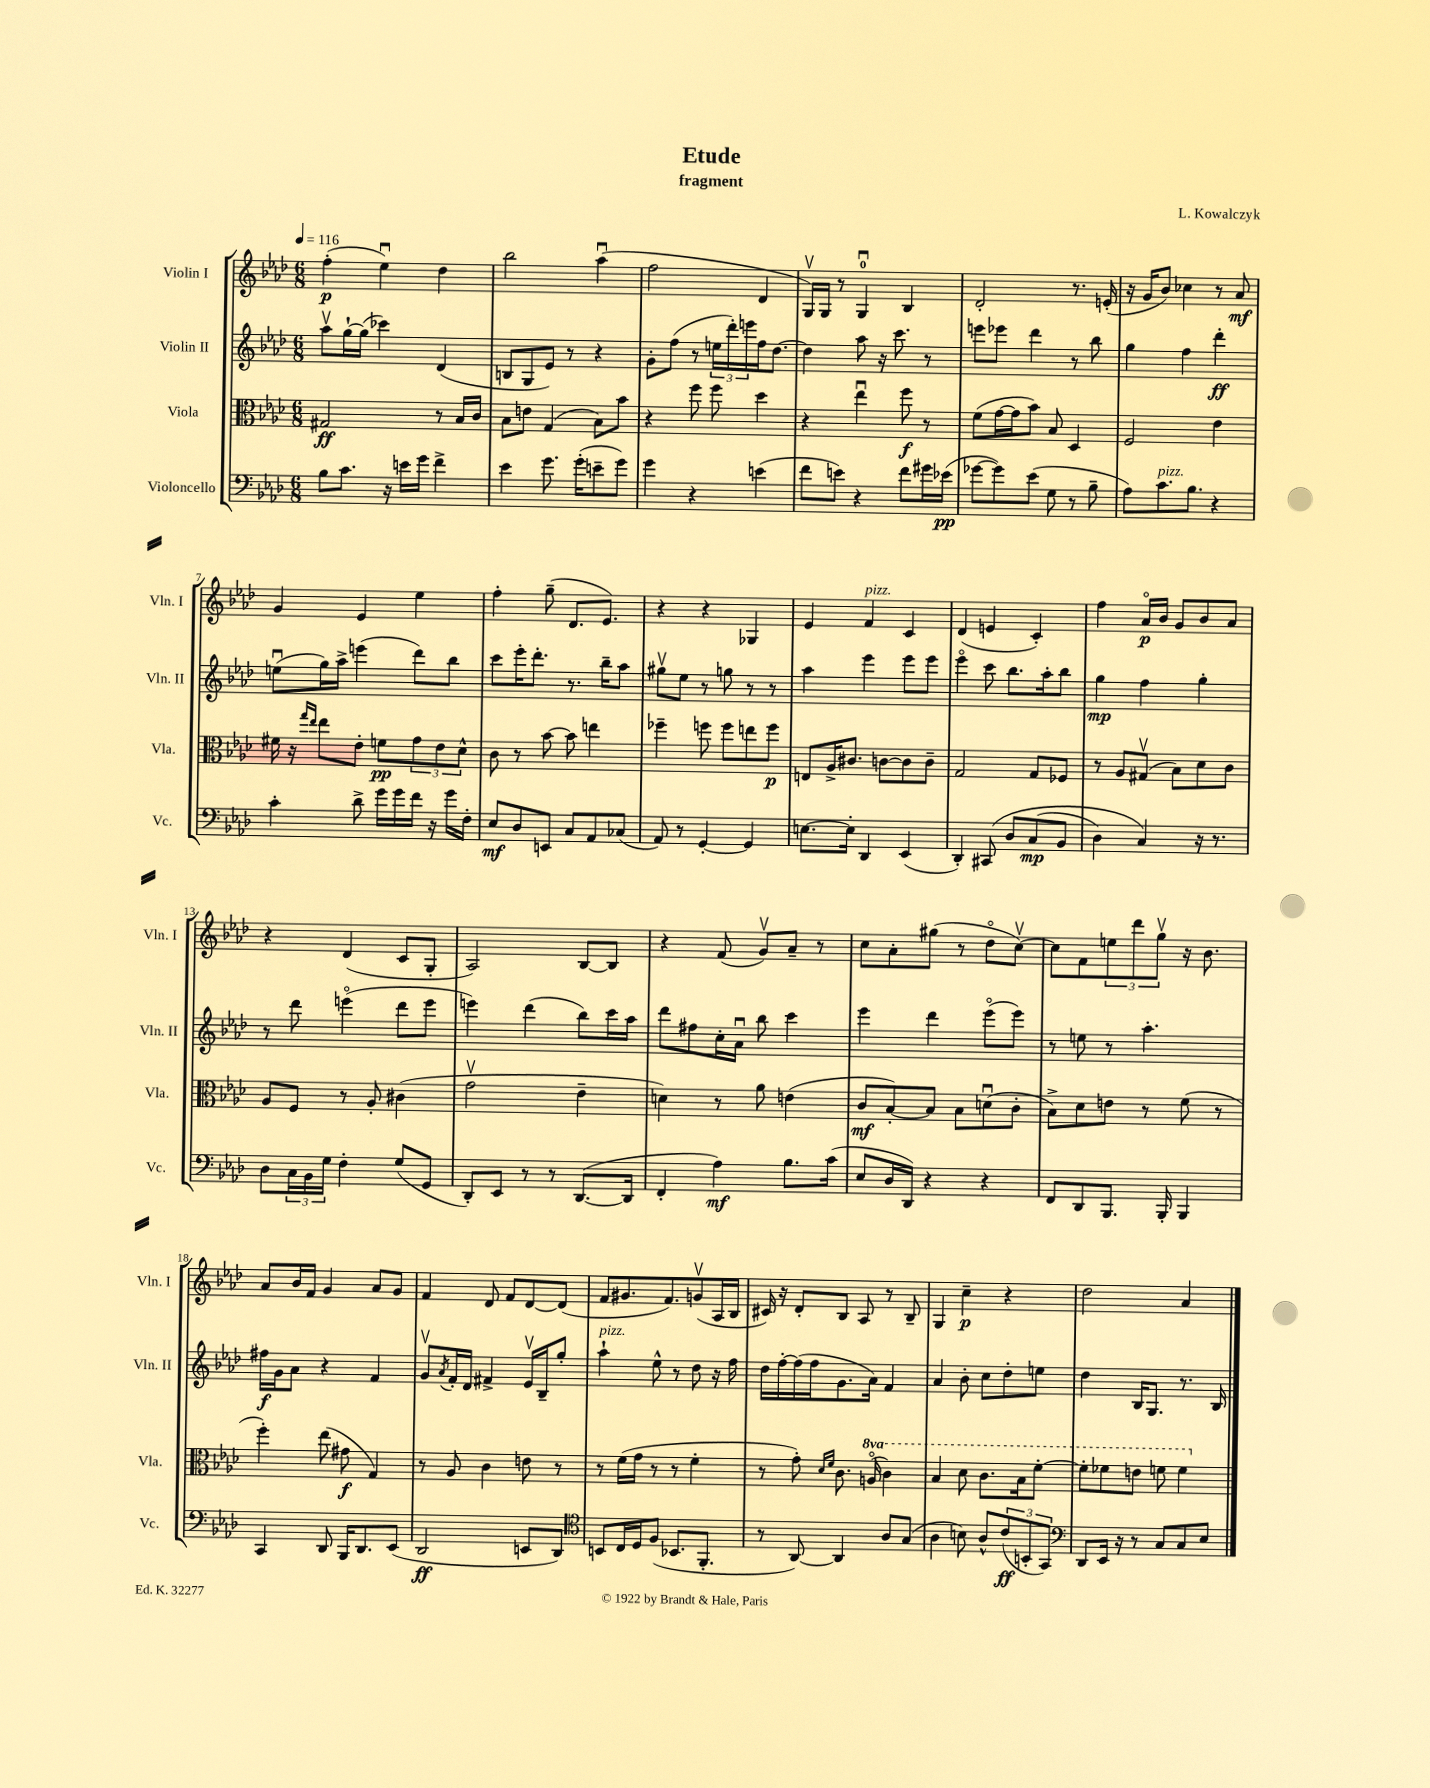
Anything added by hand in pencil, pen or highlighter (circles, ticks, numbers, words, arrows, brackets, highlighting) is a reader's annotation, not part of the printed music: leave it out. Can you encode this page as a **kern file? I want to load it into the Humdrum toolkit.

**kern	**kern	**kern	**kern
*staff4	*staff3	*staff2	*staff1
*clefF4	*clefC3	*clefG2	*clefG2
*k[b-e-a-d-]	*k[b-e-a-d-]	*k[b-e-a-d-]	*k[b-e-a-d-]
*M6/8	*M6/8	*M6/8	*M6/8
*MM116	*MM116	*MM116	*MM116
8B-	2G#	8aa-v	(4ff'
8.c	.	[16gg`	.
.	.	(16gg]	.
.	.	4ccc-)	4ee-u)
16r	.	.	.
16e	.	.	.
16g	.	.	.
4f^	8r	(4d-	4dd-
.	16B-	.	.
.	16c	.	.
=	=	=	=
4e-	8B-	8B	2bb-
.	8e	8G	.
8.g	(4G	8e-)	.
.	.	8r	.
(16g'	.	.	.
8e~	8B-)	4r	(4aa-u
8g)	8b-	.	.
=	=	=	=
4g	4r	8g'	2ff
.	.	(8ff	.
4r	8ff	8r	.
.	8ff	24ee	.
.	.	24ddd-')	.
.	.	24eee	.
(4e	4dd-	16ff	4d-
.	.	[8.dd-	.
=	=	=	=
8f	4r	4dd-]	16Gv)
.	.	.	16G
8e)	.	.	8r
4r	4ee-u	8aa-	4Gu
.	.	16r	.
.	.	8.ccc	.
8f	8ff	.	4B-
16g#	8r	8r	.
(16e-	.	.	.
=	=	=	=
[8g-	(8f	8eee	2d-'
8g-])	[16g	8eee-	.
.	16g]	.	.
(8e-	8b-)	4ddd-	.
8G	8B-	.	.
8r	4D-	8r	8.r
8B-~	.	8bb-	.
.	.	.	(16e'
=	=	=	=
8A-)	2F	4gg	16r
.	.	.	16g
8.c	.	.	8b-)
.	.	4ff	4cc-
8.B-	.	.	.
4r	4e-	4ddd-'	8r
.	.	.	8a-
=	=	=	=
4c'	16f#	(8eeu	4g
.	16r	.	.
.	16qqgg	.	.
.	16qqee-	.	.
.	8ee-	16gg)	.
.	.	16aa-^	.
8d-^	8e-'	(4eee	4e-
16g	8f	.	.
16g	.	.	.
16f	12g	8ddd-)	4ee-
16r	.	.	.
.	12e-	.	.
16g	.	8bb-	.
.	12d-^^	.	.
16F'	.	.	.
=	=	=	=
8E-	8c	8ccc	4ff'
8D-	8r	16eee-'	.
.	.	8.ddd-'	.
8EE	[8b-	.	(8gg~
8C	8b-]	8.r	8.d-
8AA-	4ee	.	.
.	.	16bb-~	8.e-)
(8C-	.	8aa-	.
=	=	=	=
8AA-)	4ff-~	8gg#v	4r
8r	.	8ee-	.
[4GG'	8ff	8r	4r
.	8ff	8gg	.
4GG]	8ee	8r	4G-
.	8ff	8r	.
=	=	=	=
[8.E	8E	4aa-	4e-
.	16A-^	.	.
16E']	8.c#	.	.
4DD-	.	4eee-	4f
.	[8c	.	.
(4EE-	8c]	8eee-	4c
.	8c~	8eee-	.
=	=	=	=
4DD-')	2G	4eee-o	(4d-
&(8CC#	.	8ccc	4e
8D-	.	8.bb-	.
(8C	8G	.	4c')
.	.	16aa-'	.
8BB-	8F-	8bb-	.
=	=	=	=
4D-)	8r	4gg	4ff
.	8A-	.	.
4C&)	(8G#v	4ff	16a-o
.	.	.	16b-
.	8B-)	.	8g
16r	8d-	4gg'	8b-
8.r	.	.	.
.	8c	.	8a-
=	=	=	=
8D-	8A-	8r	4r
24C	8F	8ddd-	.
24BB-	.	.	.
24G	.	.	.
4F'	8r	(4eeeo	(4d-
.	8A-'	.	.
(8G	(4c#	8ddd-	8c
8GG	.	8eee	8G'
=	=	=	=
8DD-')	2gv	4eee)	2A-)
8EE-	.	.	.
8r	.	(4ddd-	.
8r	.	.	.
([8.DD-	4e-~	8bb-)	[8B-
.	.	16ccc	8B-]
16DD-]	.	16aa-	.
=	=	=	=
4FF'	4d)	8ddd-	4r
.	.	8ff#	.
4A-)	8r	16cc'	(8f
.	.	16a-u	.
.	8a-	8bb-	8gv)
8.B-	(4e	4ccc	8a-~
.	.	.	8r
(16c	.	.	.
=	=	=	=
8E-	8c	4eee-	8cc
16D-	[8B-')	.	8a-'
16DD-)	.	.	.
4r	8B-]	4ddd-	(8gg#
.	8B-	.	8r
4r	(8du	(8eee-o	8dd-o
.	8c'	8eee-)	[8ccv)
=	=	=	=
8FF	8B-^)	8r	8cc]
8DD-	8d-	8ee	8f
8.BBB-	8e	8r	12ee
.	.	.	12ddd-
.	8r	4.aa-'	.
.	.	.	12ggv
16BBB-'	.	.	.
4BBB-	(8f	.	16r
.	.	.	8.b-
.	8r	.	.
=	=	=	=
4CC	4ff')	16ff#	8a-
.	.	16g	.
.	.	8a-	16b-
.	.	.	16f
8DD-	(8ee-	4r	4g
16BBB-	8g#	.	.
8.DD-	.	.	.
.	4G)	4f	8a-
(8EE-	.	.	8g
=	=	=	=
2DD-	8r	8gv	4f
.	.	8qa-	.
.	8A-	16f'	.
.	.	16d-	.
.	4c	4f#^	8d-
.	.	.	8f
8EE	8e	16e-v	[8d-
.	.	16B-~	.
8DD-)	8r	8gg'	(8d-]
=	=	=	=
*clefC4	*	*	*
8BB	8r	4aa-`	8f
16C	(16f	.	8.g#
16D-	16g	.	.
(8F	8r	8ee-^^	.
.	.	.	8.f)
8.BB-	8r	8r	.
.	4f'	8dd-	(8gv
8.FF'	.	.	.
.	.	16r	16A-
.	.	16ff	16B-
=	=	=	=
8r	8r	16dd-	16c#)
.	.	[16ff'	16r
[8AA-)	8g')	(16ff]	8d-'
.	.	16ff	.
.	16qqd-	.	.
.	16qqf	.	.
4AA-]	8.c	8.g	8B-
.	.	.	8A-
.	(16ao	16a-)	.
8A-	4cc)	4f	8r
(8G	.	.	8B-~
=	=	=	=
4A-	4b-	4a-	4G
8B)	8dd-	8b-'	4cc~
8A-^^	8.cc	8cc	.
(12c	.	8dd-'	4r
.	16b-	.	.
12BB'	.	.	.
.	[8ff'	8ee	.
12GG)	.	.	.
=	=	=	=
*clefF4	*	*	*
8DD-	8ff']	4dd-	2dd-
16EE-	8ff-	.	.
16r	.	.	.
8r	8ee	16B-	.
.	.	8.G	.
8C	8ff	.	.
8C	4ff	8.r	4a-
8E-	.	.	.
.	.	16B-	.
==	==	==	==
*-	*-	*-	*-
